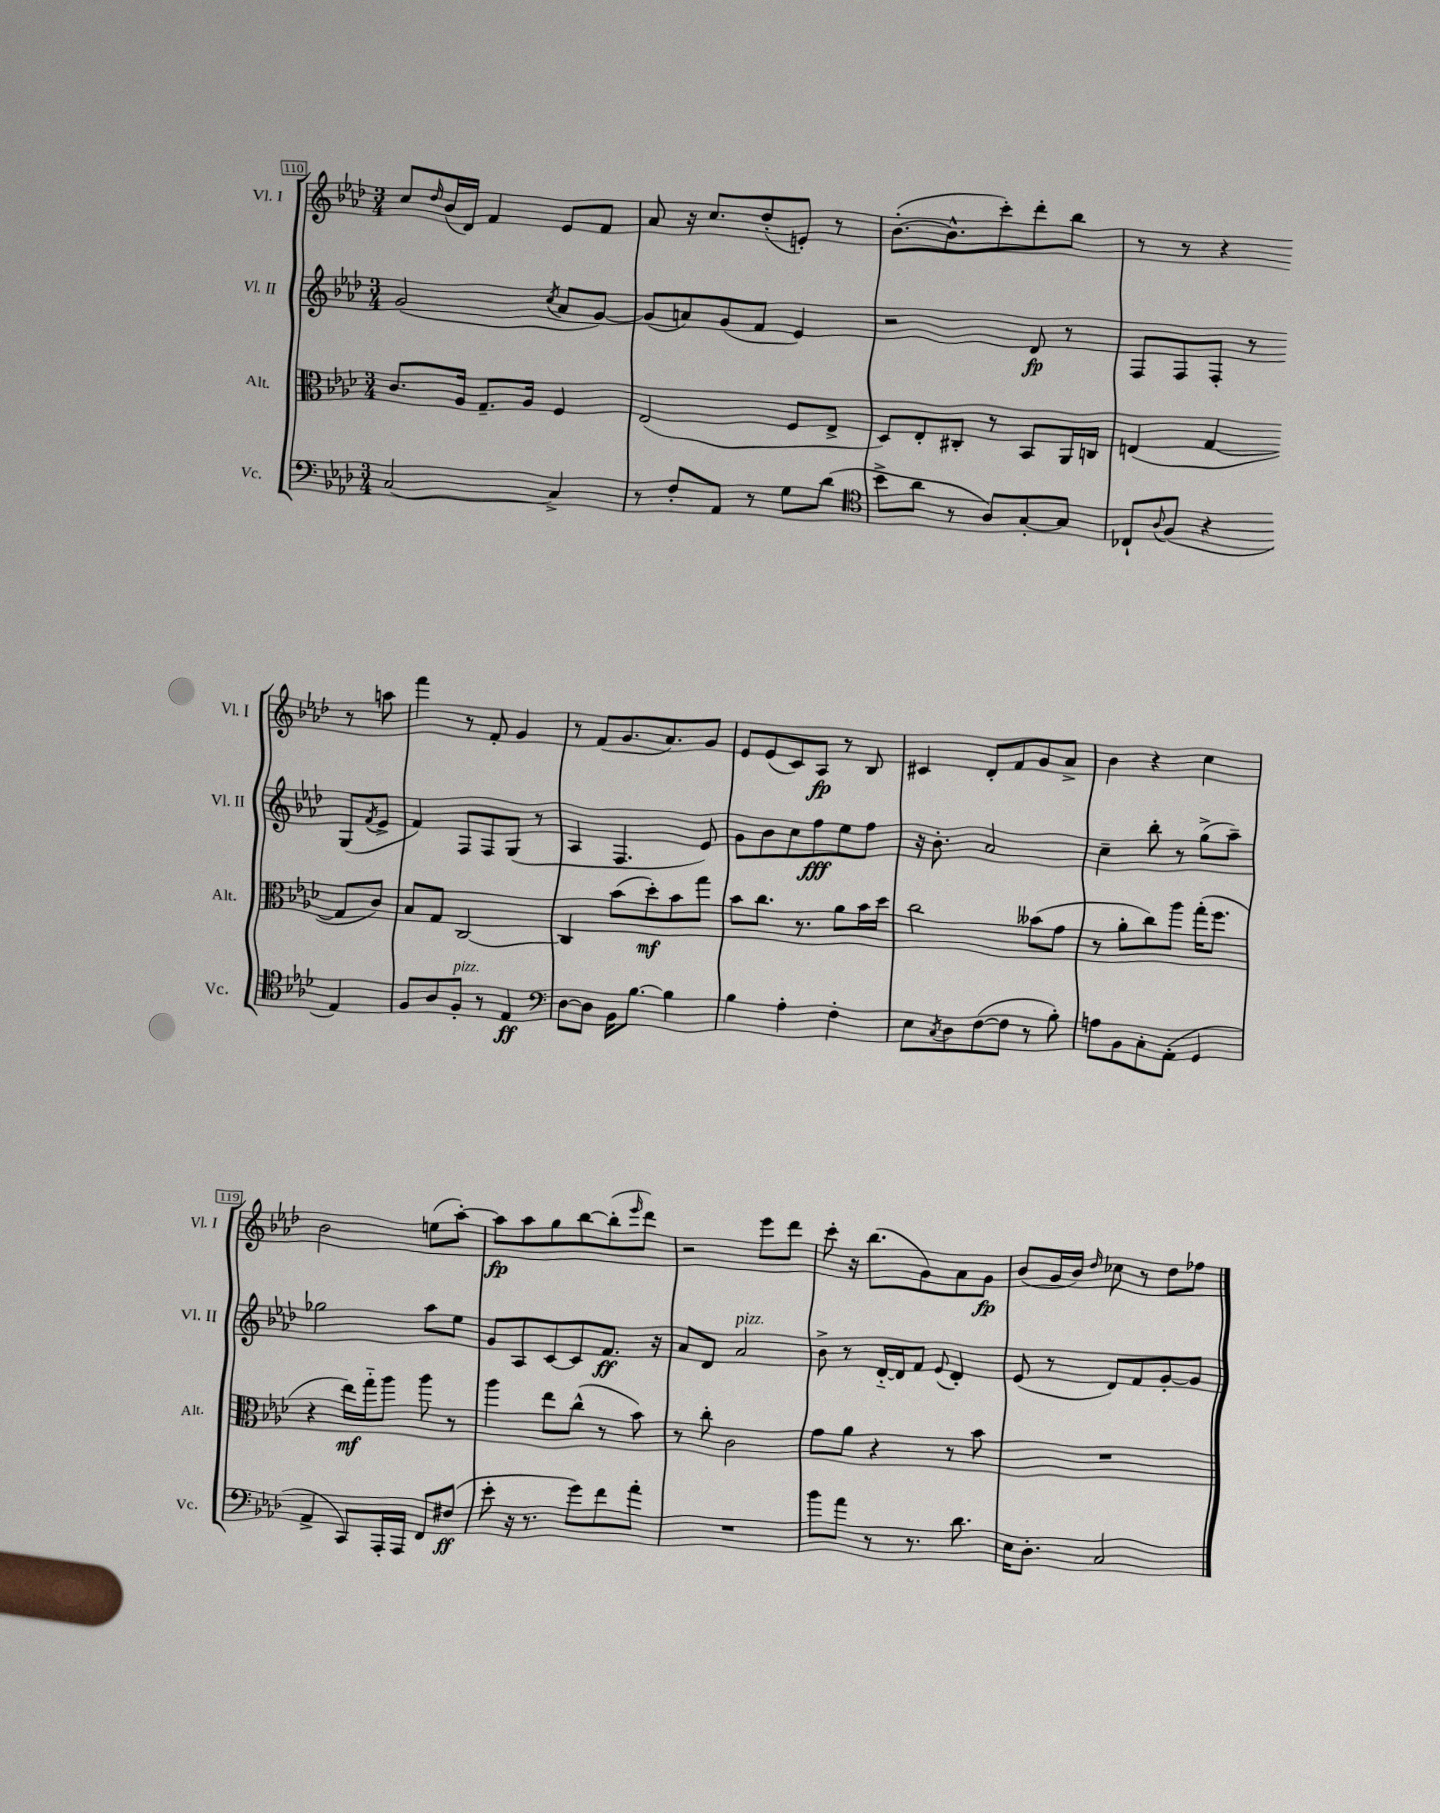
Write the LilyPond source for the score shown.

<<
\new StaffGroup <<
\new Staff = "s0" \with { instrumentName = "Vl. I" shortInstrumentName = "Vl. I" } {
    \clef treble \key aes \major \numericTimeSignature \time 3/4
    c''8 \grace { des''16 } bes'16( des'16) f'4 ees'8 f'8 |
    aes'8 r16 c''8. des''8-.( e'8-.) r8 |
    bes'8.~-.( bes'8.-^ c'''8-.) des'''8-. bes''8 |
    r8 r8 r4 r8 a''8 |
    f'''4 r8 f'8-. g'4 |
    r8 f'8( g'8. aes'8.) g'8 |
    ees'8 ees'8( c'8) aes8\fp r8 bes8 |
    cis'4 des'8-. f'8 g'8 aes'8-> |
    bes'4 r4 c''4 |
    bes'2 e''8( aes''8~-.) |
    aes''8\fp aes''8 g''8 bes''8~ bes''8-.( \grace { ees'''16 } des'''8) |
    r2 ees'''8 des'''8 |
    c'''8-. r16 bes''8.( g'8) aes'8 g'8\fp |
    bes'8( g'16 bes'16) \grace { des''16 } ces''8 r8 des''8 fes''8 \bar "|." |
}
\new Staff = "s1" \with { instrumentName = "Vl. II" shortInstrumentName = "Vl. II" } {
    \clef treble \key aes \major \numericTimeSignature \time 3/4
    g'2( \acciaccatura { c''8 } aes'8 g'8~) |
    g'8( a'8) g'8( f'8 ees'4) |
    r2 des'8\fp r8 |
    f8 f8 f8-. r8 g8( \acciaccatura { f'8 } ees'8-> |
    f'4) f8 f8 g8( r8 |
    aes4 f4. ees'8) |
    g'8 bes'8 c''8 f''8\fff ees''8 f''8 |
    r16 bes'8.-. aes'2 |
    c''4-- bes''8-. r8 g''8->( aes''8--) |
    ges''2 aes''8 ees''8 |
    g'8 aes8 c'8~ c'8 f'8.\ff r16 |
    aes'8 des'8 aes'2^\markup { \italic "pizz." } |
    bes'8-> r8 des'16~-_ des'16 f'8 \appoggiatura { ees'8 } des'4-. |
    ees'8( r8 des'8) f'8 g'8~-. g'8 \bar "|." |
}
\new Staff = "s2" \with { instrumentName = "Alt." shortInstrumentName = "Alt." } {
    \clef alto \key aes \major \numericTimeSignature \time 3/4
    c'8. aes16 g8.-- aes16 f4 |
    ees2( f8 ees8-> |
    des8) ees8-. cis8-. r8 bes,8 aes,16 c16 |
    e4( g4~ g8 c'8) |
    bes8 g8 c2~ |
    c4 bes'8( des''8-.\mf) bes'8 g''8 |
    bes'8 c''8. r8. aes'8 bes'16 des''16 |
    c''2 beses'8( g'8 |
    r8 aes'8-. c''8) aes''8 g''16-.( f''8. |
    r4 ees''16\mf) g''16-_ aes''8 aes''8 r8 |
    aes''4 ees''8 c''8-^( r8 bes'8) |
    r8 c''8-. c'2 |
    g'8 aes'8 r4 r8 bes'8 |
    R2. \bar "|." |
}
\new Staff = "s3" \with { instrumentName = "Vc." shortInstrumentName = "Vc." } {
    \clef bass \key aes \major \numericTimeSignature \time 3/4
    c2~ c4-> |
    r8 f8-. aes,8 r8 g8 des'8( |
    \clef tenor bes'8-> aes'8 r8 aes8) g8~-. g8 |
    ces8-! \appoggiatura { aes8 } f8( r4 ees4) |
    f8 aes8 f8-.^\markup { \italic "pizz." } r8 ees4\ff |
    \clef bass des8~ des8 bes,16 bes8.~ bes4 |
    bes4 aes4-. f4-. |
    ees8 \acciaccatura { c8 } des8 f8~( f8 r8 bes8-.) |
    a8 bes,8 c8-. aes,8-.( g,4 |
    aes,4-> c,8) aes,,16-. aes,,16 f,8 fis8\ff( |
    ees'8-. r16 r8. g'8) f'8 aes'8-. |
    R2. |
    bes'8 aes'8 r8 r8. des'8. |
    ees16 des8.-. c2 \bar "|." |
}
>>
>>
\layout { \context { \Score currentBarNumber = #110 \override BarNumber.stencil = #(make-stencil-boxer 0.1 0.3 ly:text-interface::print) } }
